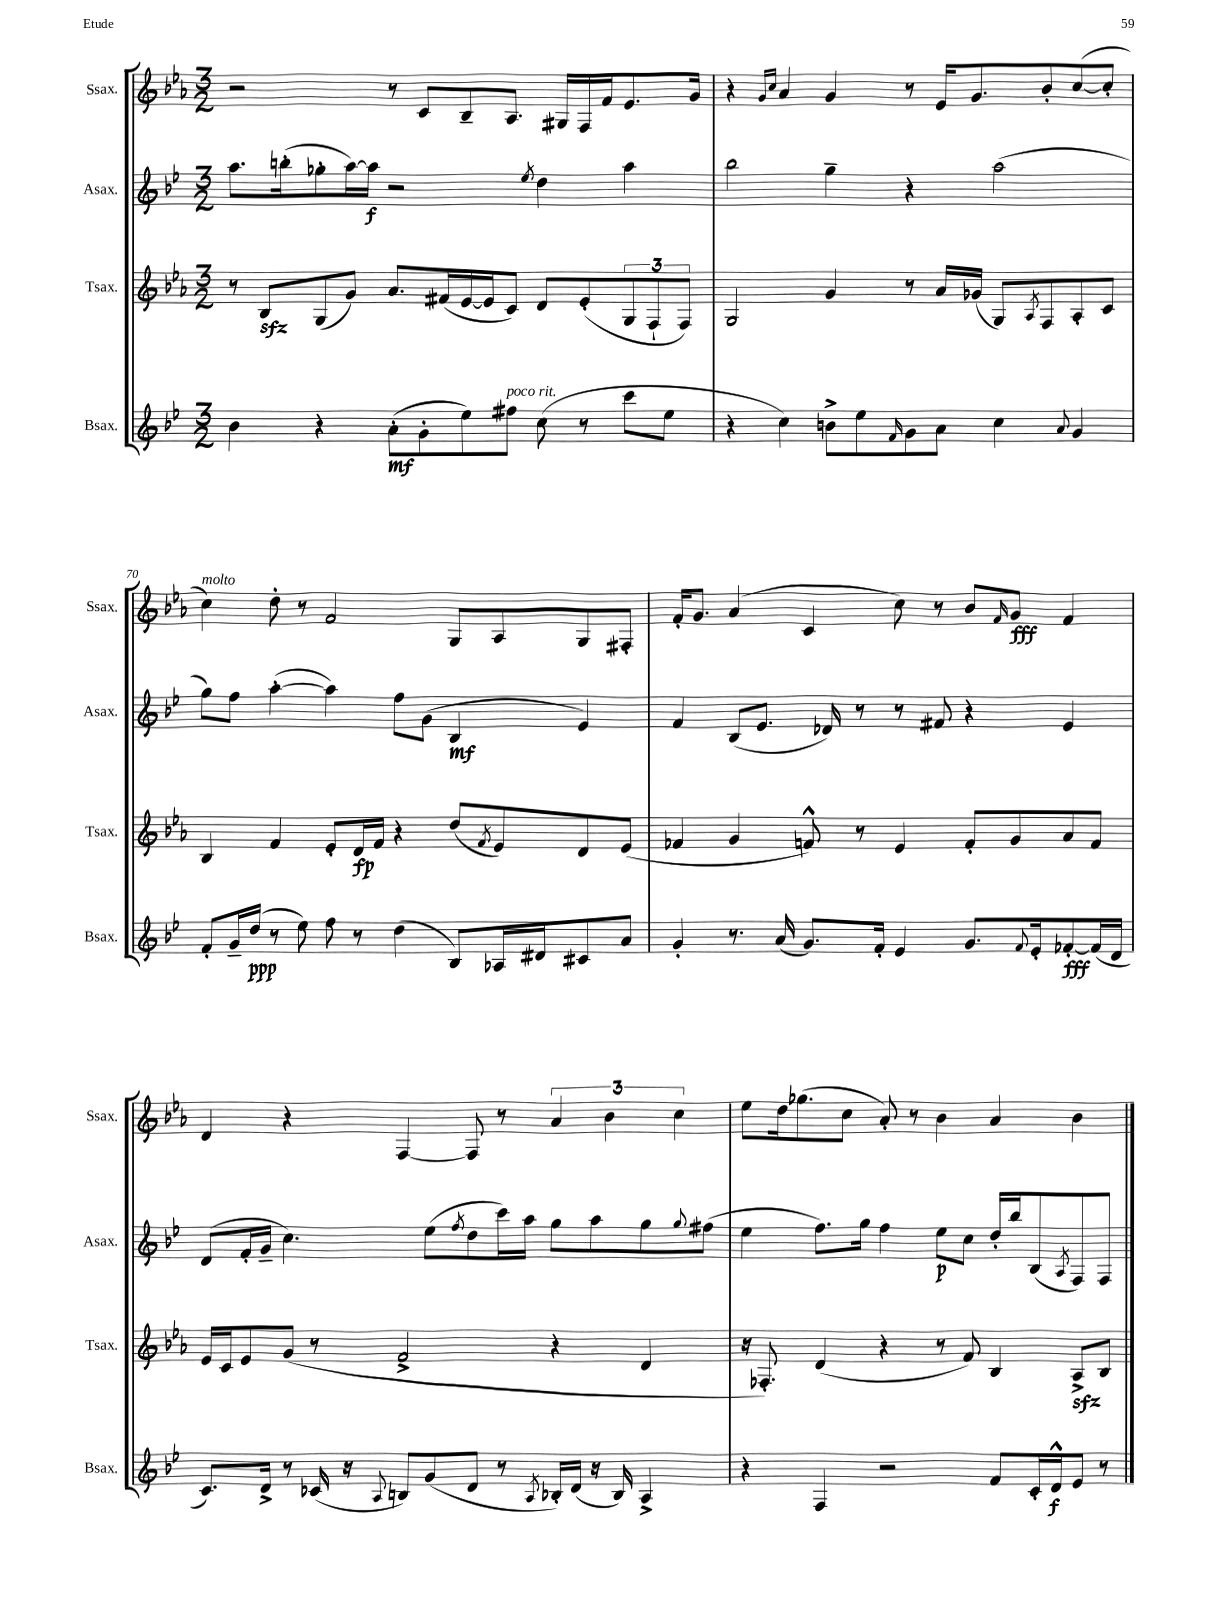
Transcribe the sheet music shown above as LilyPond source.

<<
\new StaffGroup <<
\new Staff = "s0" \with { instrumentName = "Ssax." shortInstrumentName = "Ssax." } {
    \clef treble \key ees \major \numericTimeSignature \time 3/2
    r2 r8 c'8 bes8-- aes8. gis16 f16 f'16 ees'8. g'16 |
    r4 \grace { g'16 c''16 } aes'4 g'4 r8 ees'16 g'8. bes'8-. c''8~( c''8-. |
    c''4^\markup { \italic "molto" }) d''8-. r8 f'2 g8 aes8 g8 fis8-. |
    f'16-. g'8. aes'4( c'4 c''8) r8 bes'8 \grace { f'16 } g'8\fff f'4 |
    d'4 r4 f4~ f8 r8 \tuplet 3/2 { aes'4 bes'4 c''4 } |
    ees''8 d''16 ges''8.( c''8 aes'8-.) r8 bes'4 aes'4 bes'4 \bar "|." |
}
\new Staff = "s1" \with { instrumentName = "Asax." shortInstrumentName = "Asax." } {
    \clef treble \key bes \major \numericTimeSignature \time 3/2
    a''8. b''16-.( ges''8-. a''16~) a''16\f r2 \acciaccatura { ees''8 } d''4 a''4 |
    bes''2 g''4-- r4 a''2( |
    g''8) f''8 a''4~-.( a''4) f''8 g'8( bes4\mf ees'4) |
    f'4 bes8( ees'8. des'16) r8 r8 fis'8 r4 ees'4 |
    d'8( f'16-. g'16-- c''4.) ees''8( \acciaccatura { f''8 } d''8 c'''16) a''16 g''8 a''8 g''8 \appoggiatura { g''8 } fis''8( |
    ees''4 f''8.) g''16 f''4 ees''8\p c''8 d''16-. bes''16 bes8( \acciaccatura { a8 } f8) f8 \bar "|." |
}
\new Staff = "s2" \with { instrumentName = "Tsax." shortInstrumentName = "Tsax." } {
    \clef treble \key ees \major \numericTimeSignature \time 3/2
    r8 bes8\sfz g8( g'8) aes'8. fis'16( ees'16~ ees'16 c'8) d'8 ees'8-.( \tuplet 3/2 { g8 f8-! f8) } |
    g2 g'4 r8 aes'16 ges'16( g8) \acciaccatura { aes8 } f8 aes8-. c'8 |
    bes4 f'4 ees'8-. d'16\fp f'16 r4 d''8( \acciaccatura { f'8 } ees'8) d'8 ees'8( |
    fes'4 g'4 f'8-^) r8 ees'4 f'8-. g'8 aes'8 f'8 |
    ees'16 c'16 ees'8 g'8( r8 f'2-> r4 d'4 |
    r16 fes8.-.) d'4( r4 r8 f'8) bes4 aes8->\sfz bes8 \bar "|." |
}
\new Staff = "s3" \with { instrumentName = "Bsax." shortInstrumentName = "Bsax." } {
    \clef treble \key bes \major \numericTimeSignature \time 3/2
    bes'4 r4 a'8-.\mf( g'8-. ees''8) fis''8^\markup { \italic "poco rit." } c''8( r8 c'''8 ees''8 |
    r4 c''4) b'8-> ees''8 \grace { f'16 } g'8 a'8 c''4 \appoggiatura { a'8 } g'4 |
    f'8-. g'16-- d''16\ppp( r8 ees''8) f''8 r8 d''4( bes8) aes16 dis'16 cis'8 a'8 |
    g'4-. r8. a'16( g'8.) f'16-. ees'4 g'8. \appoggiatura { f'8 } ees'16-. fes'8~-.\fff fes'16( d'16 |
    c'8.) d'16-> r8 ces'16( r16 \appoggiatura { a8 } b8) g'8( d'8 r8 \acciaccatura { a8 } bes16-.) d'16( r16 bes16) a4-> |
    r4 f4 r2 f'8 c'16-. d'16-^\f ees'8 r8 \bar "|." |
}
>>
>>
\layout { \context { \Score currentBarNumber = #68 \override BarNumber.break-visibility = ##(#f #t #t) barNumberVisibility = #(every-nth-bar-number-visible 5) } }
